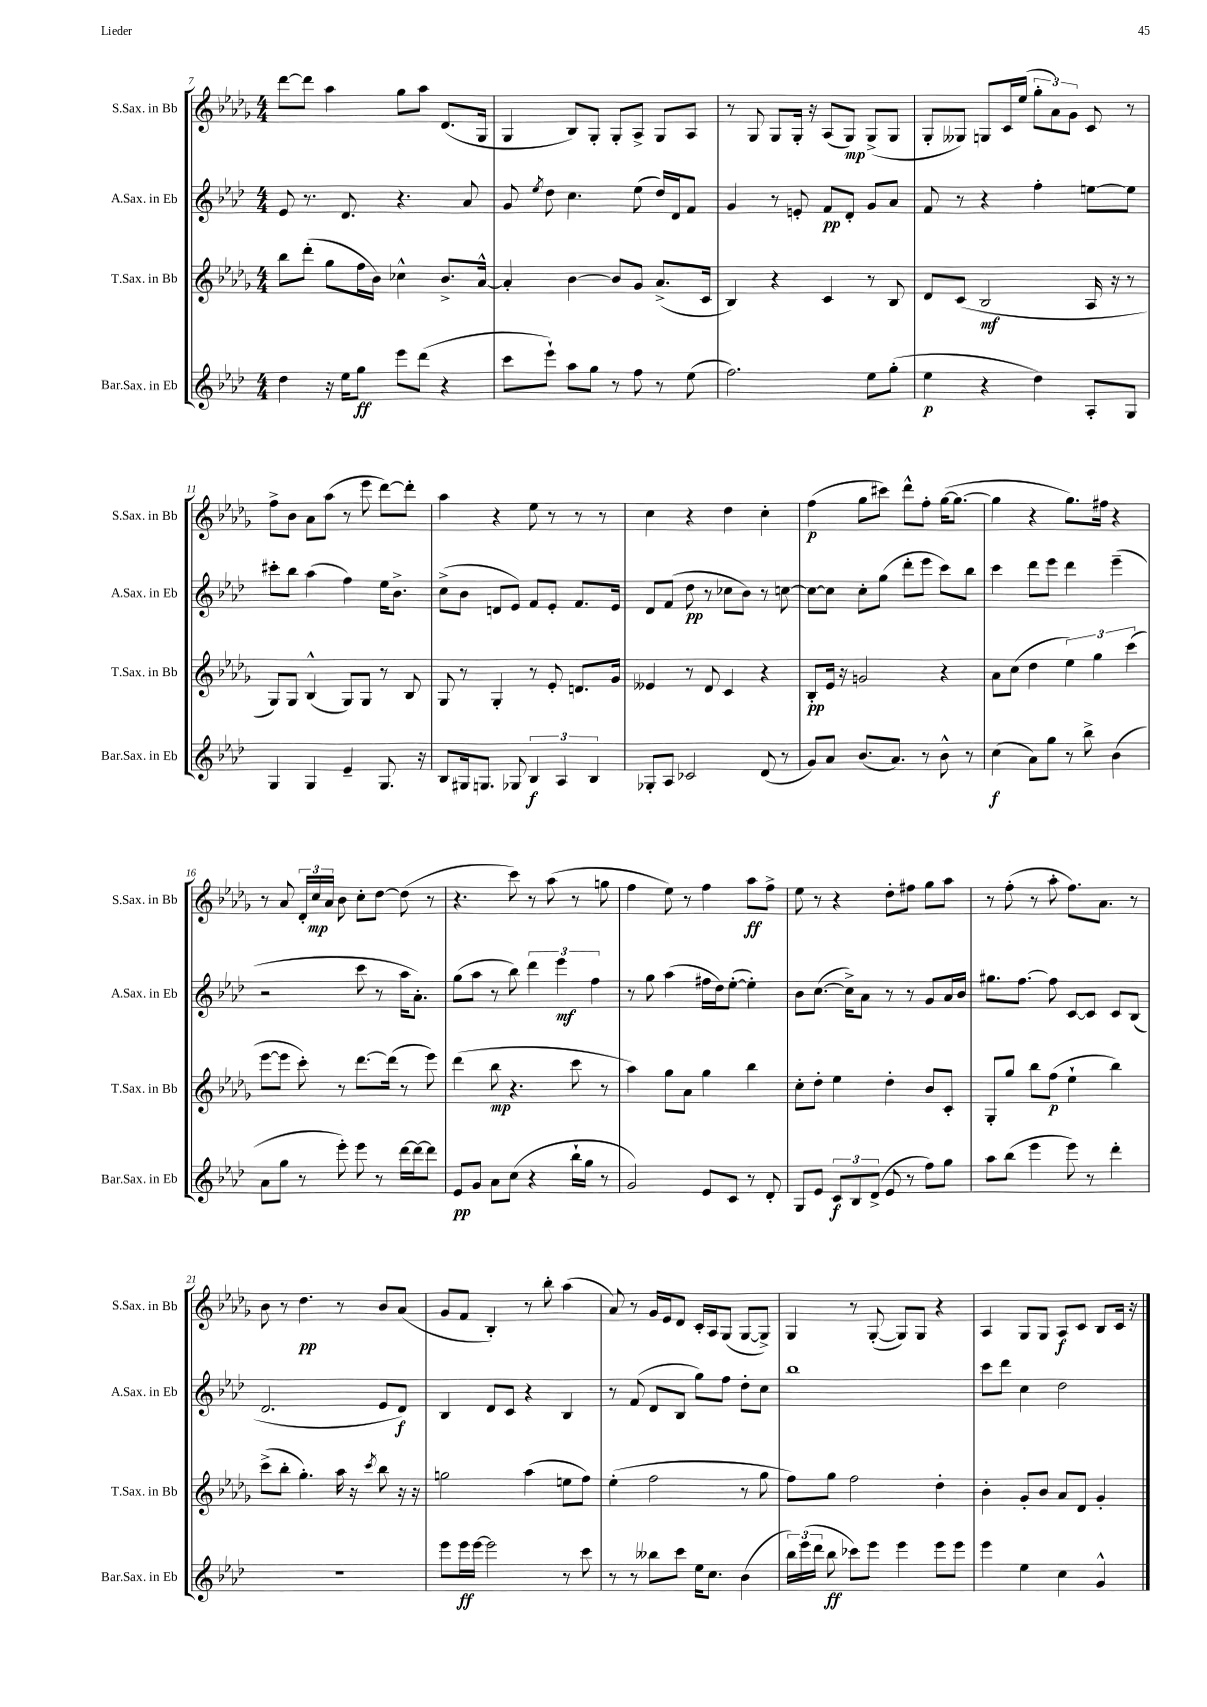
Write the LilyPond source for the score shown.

<<
\new StaffGroup <<
\new Staff = "s0" \with { instrumentName = "S.Sax. in Bb" shortInstrumentName = "S.Sax. in Bb" } {
    \clef treble \key des \major \numericTimeSignature \time 4/4
    \autoBeamOff des'''8[~ des'''8] aes''4 ges''8[ aes''8] des'8.[( ges16] |
    ges4 bes8[) ges8]-. ges8[-. aes8]-> ges8[ aes8] |
    r8 ges8 ges8[ ges16]-. r16 aes8[( ges8]\mp) ges8[->( ges8] |
    ges8[-. geses8]) g8[ c'16 ees''16]( \tuplet 3/2 { ges''8[-. aes'8) ges'8] } c'8 r8 |
    f''8[-> bes'8] aes'8[ aes''8]( r8 ees'''8 des'''8[~) des'''8]-. |
    aes''4 r4 ees''8 r8 r8 r8 |
    c''4 r4 des''4 c''4-. |
    f''4\p( ges''8[ cis'''8]) des'''8[-^ f''8]-. ges''16[~( ges''8.]~ |
    ges''4 r4 ges''8.[) fis''16] r4 |
    r8 aes'8 \tuplet 3/2 { des'16[-. c''16\mp aes'16] } bes'8 c''8[-. des''8]~ des''8( r8 |
    r4. c'''8) r8 aes''8( r8 g''8 |
    f''4 ees''8) r8 f''4 aes''8[\ff f''8]-> |
    ees''8 r8 r4 des''8[-. fis''8] ges''8[ aes''8] |
    r8 f''8-.( r8 aes''8-. f''8.[) aes'8.] r8 |
    bes'8 r8 des''4.\pp r8 bes'8[ aes'8]( |
    ges'8[ f'8] bes4-.) r8 bes''8-. aes''4( |
    aes'8) r8 ges'16[ ees'16 des'8] c'16[-. aes16 ges8]( ges8[~ ges8]->) |
    ges4 r8 ges8~-.( ges8[) ges8] r4 |
    aes4 ges8[ ges8] aes8[\f c'8] bes8[ c'16] r16 \bar "|." |
}
\new Staff = "s1" \with { instrumentName = "A.Sax. in Eb" shortInstrumentName = "A.Sax. in Eb" } {
    \clef treble \key aes \major \numericTimeSignature \time 4/4
    \autoBeamOff ees'8 r8. des'8. r4. aes'8 |
    g'8 \acciaccatura { ees''8 } des''8 c''4. ees''8( des''16[) des'16 f'8] |
    g'4 r8 e'8-. f'8[\pp des'8]-. g'8[ aes'8] |
    f'8 r8 r4 f''4-. e''8[~ e''8] |
    cis'''8[-. bes''8] aes''4( f''4) ees''16[ bes'8.]-> |
    c''8[->( bes'8] d'8[ ees'8]) f'8[ ees'8]-. f'8.[ ees'16] |
    des'8[ f'8]( des''8\pp r8 ces''8[ bes'8]) r8 c''8~ |
    c''8[~ c''8] c''8[-. g''8]( des'''8[-. ees'''8] c'''8[) bes''8] |
    c'''4 des'''8[ ees'''8] des'''4 ees'''4--( |
    r2 c'''8 r8 aes''16[ aes'8.]-.) |
    g''8[( aes''8] r8 bes''8) \tuplet 3/2 { des'''4 ees'''4\mf f''4 } |
    r8 g''8 aes''4( fis''16[ des''16) ees''8]~-.( ees''4-.) |
    bes'8[ c''8.]~( c''16[->) aes'8] r8 r8 g'8[ aes'16 bes'16] |
    gis''8.[ f''8.]~ f''8 c'8[~ c'8] c'8[ bes8]( |
    des'2. ees'8[ des'8]\f) |
    bes4 des'8[ c'8] r4 bes4 |
    r8 f'8( des'8[ bes8] g''8[) f''8] des''8[-. c''8] |
    bes''1 |
    c'''8[ des'''8] c''4 des''2 \bar "|." |
}
\new Staff = "s2" \with { instrumentName = "T.Sax. in Bb" shortInstrumentName = "T.Sax. in Bb" } {
    \clef treble \key des \major \numericTimeSignature \time 4/4
    \autoBeamOff bes''8[ des'''8]-.( ges''8[ f''16 bes'16]) ces''4-^ bes'8.[-> aes'16]~-^ |
    aes'4-. bes'4~ bes'8[ ges'8] aes'8.[->( c'16] |
    bes4) r4 c'4 r8 bes8 |
    des'8[ c'8]( bes2\mf aes16 r16 r8 |
    ges8[) ges8] bes4-^( ges8[) ges8] r8 bes8 |
    ges8 r8 ges4-. r8 ees'8-. d'8.[ ges'16] |
    eeses'4 r8 des'8 c'4 r4 |
    bes8[-.\pp ees'16] r16 g'2 r4 |
    aes'8[ c''8]( des''4 \tuplet 3/2 { ees''4) ges''4 c'''4( } |
    ees'''8[~ ees'''8] c'''8-.) r8 des'''8.[~ des'''16]( r8 ees'''8) |
    des'''4( bes''8\mp r4. c'''8 r8 |
    aes''4) ges''8[ aes'8] ges''4 bes''4 |
    c''8[-. des''8]-. ees''4 des''4-. bes'8[ c'8]-. |
    ges8[-. ges''8] bes''8[ f''8]\p( ees''4-! bes''4) |
    c'''8[->( bes''8]-. ges''4.-.) aes''16 r16 \acciaccatura { c'''8 } bes''8 r16 r16 |
    g''2 aes''4( e''8[ f''8]) |
    ees''4-.( f''2 r8 ges''8 |
    f''8[) ges''8] f''2 des''4-. |
    bes'4-. ges'8[-. bes'8] aes'8[ des'8] ges'4-. \bar "|." |
}
\new Staff = "s3" \with { instrumentName = "Bar.Sax. in Eb" shortInstrumentName = "Bar.Sax. in Eb" } {
    \clef treble \key aes \major \numericTimeSignature \time 4/4
    \autoBeamOff des''4 r16 ees''16[ g''8]\ff ees'''8[ des'''8]( r4 |
    c'''8[ ees'''8]-!) aes''8[ g''8] r8 f''8 r8 ees''8( |
    f''2.) ees''8[ g''8]-.( |
    ees''4\p r4 des''4) aes8[-. g8] |
    g4 g4 ees'4-- g8. r16 |
    bes8[ gis16 g8.] ges8 \tuplet 3/2 { bes4\f aes4 bes4 } |
    ges8[-. aes8] ces'2 des'8( r8 |
    g'8[) aes'8] bes'8.[( aes'8.]) r8 bes'8-^ r8 |
    c''4\f( aes'8[) g''8] r8 bes''8-> bes'4( |
    aes'8[ g''8] r8 ees'''8-.) ees'''8 r8 des'''16[~ des'''16~ des'''8] |
    ees'8[\pp g'8] aes'8[ c''8]( r4 bes''16[-! g''16] r8 |
    g'2) ees'8[ c'8] r8 des'8-. |
    g8[ ees'8] \tuplet 3/2 { c'8[\f bes8 des'8]->( } ees'8 r8 f''8[) g''8] |
    aes''8[ bes''8]( ees'''4 ees'''8) r8 des'''4-. |
    R1 |
    ees'''8[ ees'''16\ff ees'''16]~ ees'''2 r8 c'''8 |
    r8 r8 beses''8[ c'''8] ees''16[ c''8.] bes'4( |
    \tuplet 3/2 { bes''16[) ees'''16( des'''16] } bes''8\ff ces'''8[) ees'''8] ees'''4 ees'''8[ ees'''8] |
    ees'''4 ees''4 c''4 g'4-^ \bar "|." |
}
>>
>>
\layout { \context { \Score currentBarNumber = #7 } }
